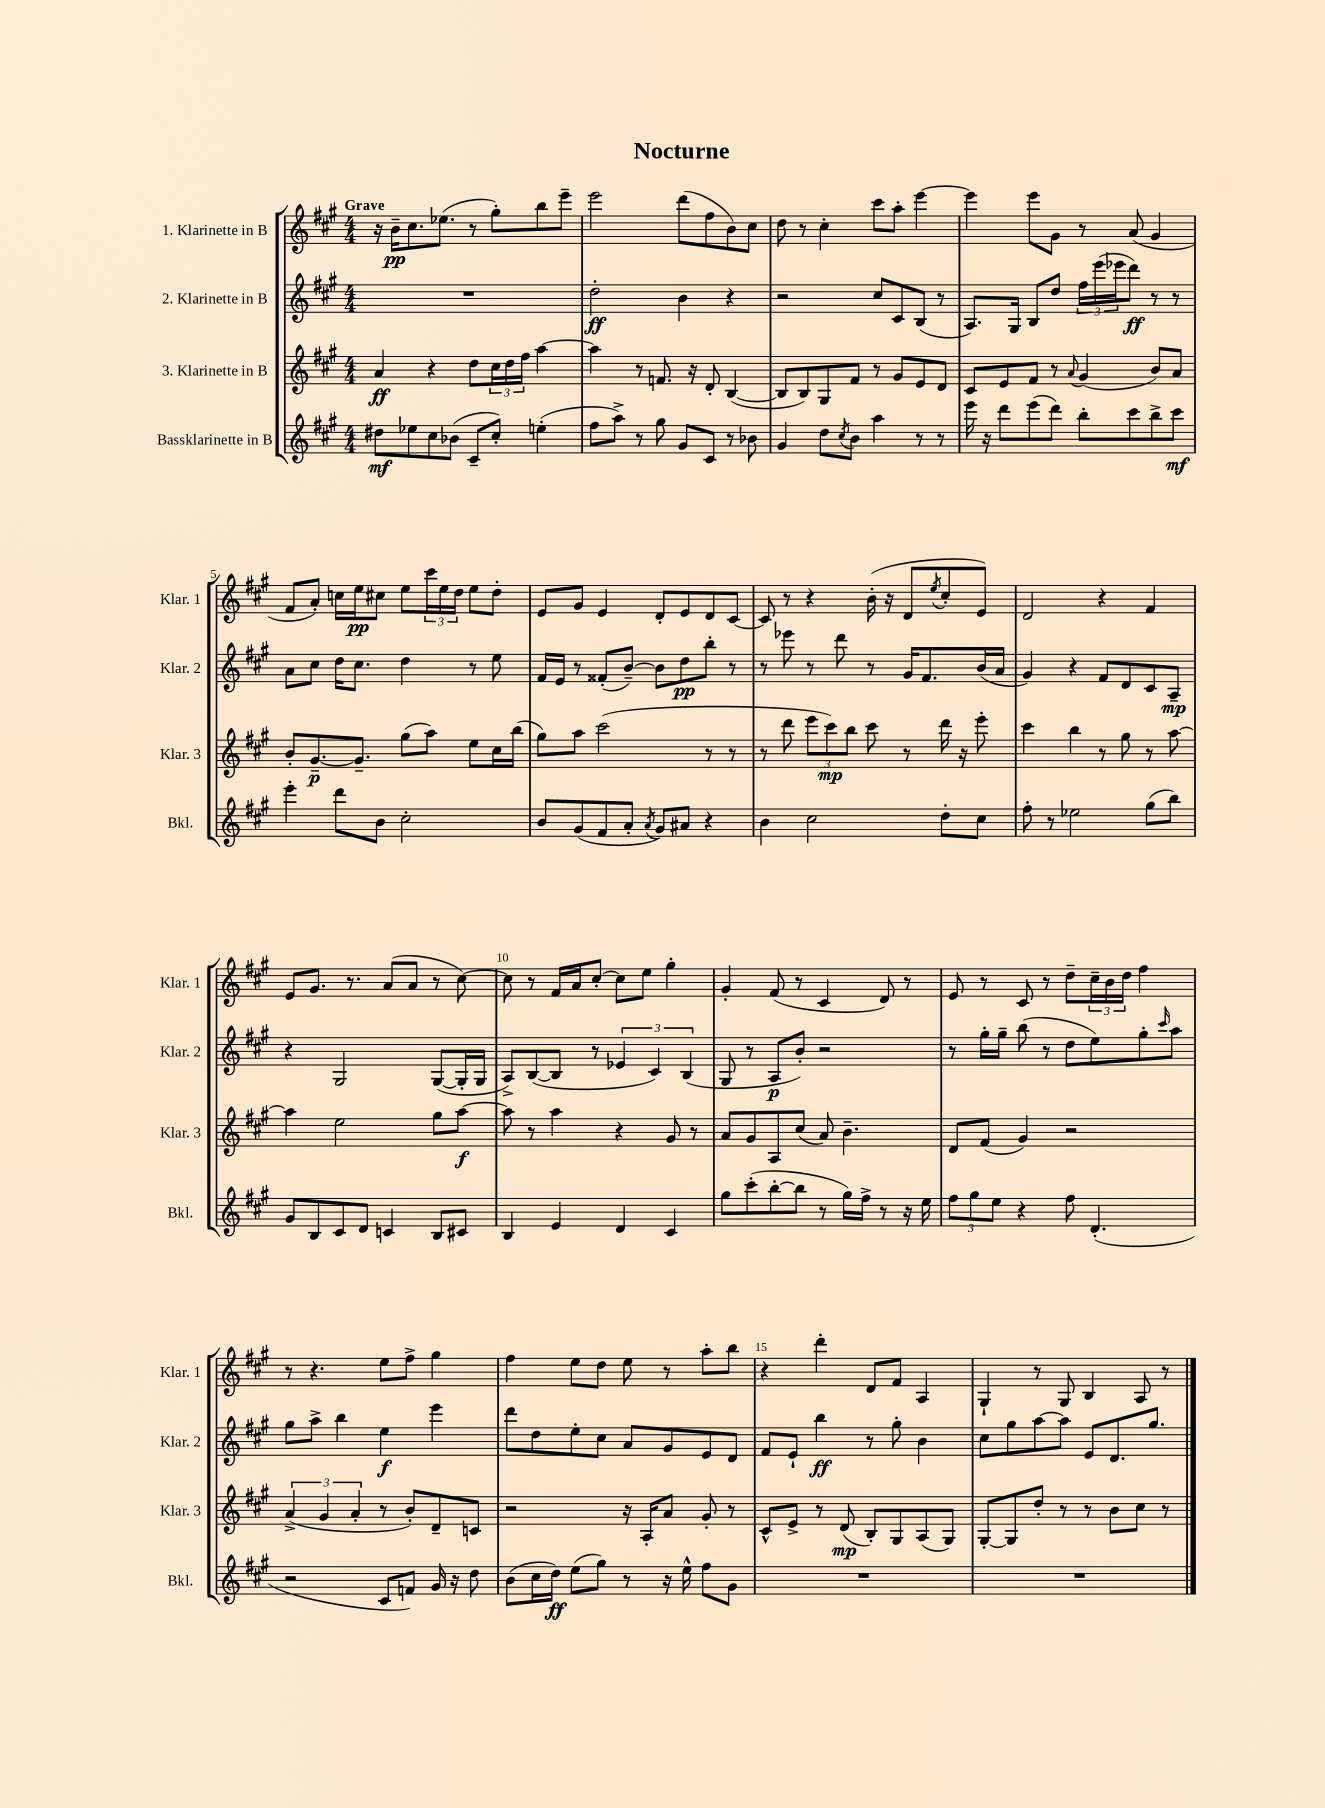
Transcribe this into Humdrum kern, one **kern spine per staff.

**kern	**kern	**kern	**kern
*staff4	*staff3	*staff2	*staff1
*clefG2	*clefG2	*clefG2	*clefG2
*k[f#c#g#]	*k[f#c#g#]	*k[f#c#g#]	*k[f#c#g#]
*M4/4	*M4/4	*M4/4	*M4/4
8dd#	4a	1r	16r
.	.	.	16b~
8ee-	.	.	8.cc#
8cc#	4r	.	.
.	.	.	(8.ee-
(8b-	.	.	.
8c#~	8dd	.	8r
8cc#')	24cc#	.	8gg#')
.	24dd	.	.
.	24ff#	.	.
(4ee'	[4aa	.	8bb
.	.	.	8eee~
=	=	=	=
8ff#	4aa]	2dd'	2eee
8aa^)	.	.	.
8r	8r	.	.
8gg#	8.f	.	.
8g#	.	4b	(8ddd
.	16r	.	.
8c#	8d'	.	8ff#
8r	([4B	4r	8b)
8b-	.	.	8cc#
=	=	=	=
4g#	8B]	2r	8dd
.	8B)	.	8r
8dd	8G#	.	4cc#'
8qcc#	.	.	.
8b	8f#	.	.
4aa	8r	8cc#	8ccc#
.	8g#	8c#	8aa'
8r	8e	(8B	[4eee
8r	8d	8r	.
=	=	=	=
16eee	8c#	8.A)	4eee]
16r	.	.	.
8ddd	8e	.	.
.	.	16G#	.
(8eee	8f#	8B	8eee
8ddd)	8r	8dd	8g#
.	8qqa	.	.
8bb'	(4g#	24ff#	8r
.	.	(24eee	.
.	.	24eee-	.
8ccc#	.	8ddd)	(8a
8bb^	8b)	8r	4g#
8ccc#	8a	8r	.
=	=	=	=
4eee'	8b'	8a	8f#
.	[8.g#~	8cc#	8a')
8ddd	.	16dd	16cc
.	8.g#~]	8.cc#	16ee
8b	.	.	8cc#
2cc#'	(8gg#	4dd	8ee
.	8aa)	.	24ccc#
.	.	.	24ee
.	.	.	24dd
.	8ee	8r	8ee
.	16cc#	8ee	8dd'
.	(16bb	.	.
=	=	=	=
8b	8gg#)	16f#	8e
.	.	16e	.
(8g#	8aa	8r	8g#
8f#	(2ccc#	(8f##'	4e
8a'	.	[8b~)	.
8qa	.	.	.
8g#)	.	8b]	8d'
8a#	.	8dd	8e
4r	8r	8bb'	8d
.	8r	8r	[8c#
=	=	=	=
4b	8r	8r	8c#]
.	8ddd	8eee-	8r
2cc#	12eee	8r	4r
.	12ccc#)	.	.
.	.	8ddd	.
.	12bb	.	.
.	8ccc#	8r	(16b'
.	.	.	16r
.	8r	16g#	8d
.	.	8.f#	.
.	.	.	8qee
8dd'	16ddd	.	8cc#'
.	16r	.	.
8cc#	8eee'	(16b	8e)
.	.	16a	.
=	=	=	=
8ff#'	4ccc#	4g#)	2d
8r	.	.	.
2ee-	4bb	4r	.
.	8r	8f#	4r
.	8gg#	8d	.
(8gg#	8r	8c#	4f#
8bb)	[8aa	8A~	.
=	=	=	=
8g#	4aa]	4r	8e
8B	.	.	8.g#
8c#	2ee	2G#	.
.	.	.	8.r
8d	.	.	.
4c	.	.	(8a
.	.	.	8a
8B	8gg#	([8G#	8r
8c#	[8aa	16G#']	[8cc#)
.	.	16G#	.
=	=	=	=
4B	8aa]	8A^)	8cc#]
.	8r	([8B	8r
4e	4aa	8B]	16f#
.	.	.	16a
.	.	8r	[8cc#'
4d	4r	6e-	8cc#]
.	.	.	8ee
.	.	6c#)	.
4c#	8g#	.	4gg#'
.	.	(6B	.
.	8r	.	.
=	=	=	=
8gg#	8a	8G#	4g#'
(8ccc#'	8g#	8r	.
[8bb'	8A	8A	(8f#
8bb]	(8cc#	8b')	8r
8r	8a)	2r	4c#
16gg#)	4.b~	.	.
16ff#^	.	.	.
8r	.	.	8d)
16r	.	.	8r
16ee	.	.	.
=	=	=	=
12ff#	8d	8r	8e
12gg#	.	.	.
.	(8f#	16gg#'	8r
12ee	.	.	.
.	.	16gg#~	.
4r	4g#)	(8bb	8c#
.	.	8r	8r
8ff#	2r	8dd	8dd~
(4.d'	.	8ee)	24cc#~
.	.	.	24b
.	.	.	24dd
.	.	8gg#'	4ff#
.	.	16qqccc#	.
.	.	8aa	.
=	=	=	=
2r	(6a^	8gg#	8r
.	.	8aa^	4.r
.	6g#	.	.
.	.	4bb	.
.	6a'	.	.
8c#	8r	4ee	8ee
8f)	8b')	.	8ff#^
16g#	8d~	4eee	4gg#
16r	.	.	.
8dd	8c	.	.
=	=	=	=
(8b	2r	8ddd	4ff#
16cc#	.	8dd	.
16dd)	.	.	.
(8ee	.	8ee'	8ee
8gg#)	.	8cc#	8dd
8r	16r	8a	8ee
.	16A'	.	.
16r	8a	8g#	8r
16ee^^	.	.	.
8ff#	8g#'	8e	8aa'
8g#	8r	8d	8bb
=	=	=	=
1r	8c#^^	8f#	4r
.	8e^	8e`	.
.	8r	4bb	4ddd'
.	(8d	.	.
.	8B')	8r	8d
.	8G#	8gg#'	8f#
.	(8A	4b	4A
.	8G#)	.	.
=	=	=	=
1r	[8G#'	8cc#	4G#`
.	8G#]	8gg#	.
.	8dd'	[8aa	8r
.	8r	8aa]	8G#
.	8r	8e	4B
.	8b	8.d	.
.	8cc#	.	8A
.	.	8.gg#	.
.	8r	.	8r
==	==	==	==
*-	*-	*-	*-
